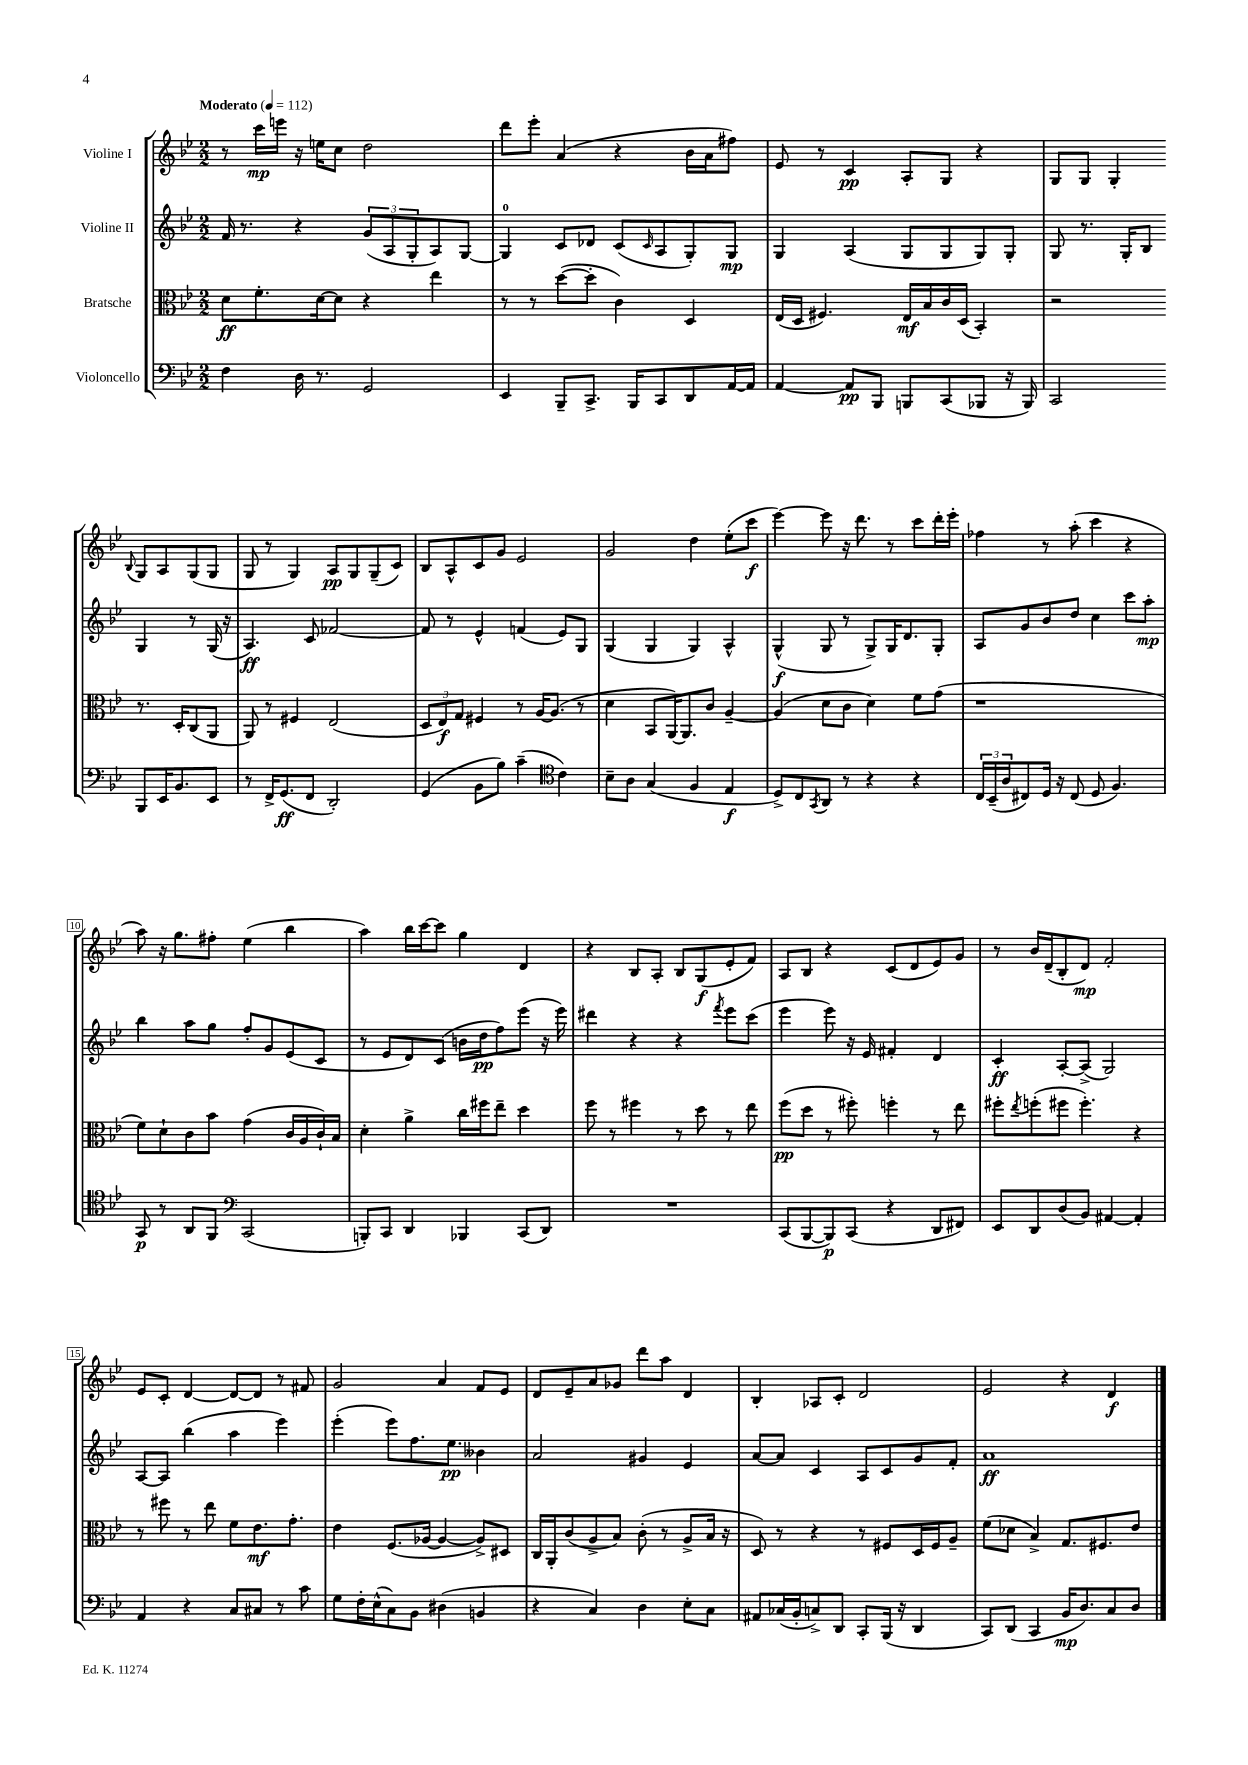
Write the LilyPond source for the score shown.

<<
\new StaffGroup <<
\new Staff = "s0" \with { instrumentName = "Violine I" } {
    \clef treble \key bes \major \numericTimeSignature \time 2/2 \tempo "Moderato" 4 = 112
    r8 c'''16\mp e'''16 r16 e''16 c''8 d''2 |
    d'''8 ees'''8-. a'4( r4 bes'16 a'16 fis''8) |
    ees'8 r8 c'4\pp a8-. g8 r4 |
    g8 g8 g4-. \appoggiatura { bes8 } g8 a8 g8( g8 |
    g8 r8 g4) a8\pp g8 g8--( c'8) |
    bes8 a8-^ c'8 g'8 ees'2 |
    g'2 d''4 ees''8-.( c'''8\f |
    ees'''4~) ees'''8 r16 d'''8. r8 c'''8 d'''16-. ees'''16-. |
    fes''4 r8 a''8-.( c'''4 r4 |
    a''8) r16 g''8. fis''8-. ees''4( bes''4 |
    a''4) bes''16 c'''16~ c'''8 g''4 d'4 |
    r4 bes8 a8-. bes8 g8\f( ees'8-. f'8) |
    a8 bes8 r4 c'8( d'8 ees'8) g'8 |
    r8 bes'16 d'16--( bes8-. d'8\mp) f'2-. |
    ees'8 c'8-. d'4~ d'8~ d'8 r8 fis'8 |
    g'2 a'4 f'8 ees'8 |
    d'8 ees'8-- a'8 ges'8 d'''8 a''8 d'4 |
    bes4-. aes8 c'8-. d'2 |
    ees'2 r4 d'4\f \bar "|." |
}
\new Staff = "s1" \with { instrumentName = "Violine II" } {
    \clef treble \key bes \major \numericTimeSignature \time 2/2
    f'16 r8. r4 \tuplet 3/2 { g'8( a8 g8-. } a8) g8~ |
    g4-0 c'8 des'8 c'8( \grace { c'16 } a8 g8-.) g8\mp |
    g4 a4( g8 g8 g8) g8-. |
    g8 r8. g16-. bes8 g4 r8 g16( r16 |
    a4.\ff) c'8 fes'2~ |
    fes'8 r8 ees'4-^ f'4( ees'8) g8 |
    g4( g4 g4) a4-^ |
    g4-^\f( g8 r8 g8->) g16 d'8. g8-. |
    a8 g'8 bes'8 d''8 c''4 c'''8 a''8-.\mp |
    bes''4 a''8 g''8 f''8-. g'8 ees'8( c'8 |
    r8 ees'8 d'8) c'8( b'16 d''16\pp f''8) ees'''8( r16 ees'''16) |
    dis'''4 r4 r4 \acciaccatura { f'''8 } ees'''8 c'''8( |
    ees'''4 ees'''8) r16 ees'16 fis'4-. d'4 |
    c'4-.\ff a8~-. a8->( g2) |
    a8~ a8 bes''4( a''4 ees'''4) |
    ees'''4-.( ees'''8) f''8. ees''8.\pp beses'4 |
    a'2 gis'4 ees'4 |
    a'8~ a'8 c'4 a8 c'8 g'8 f'8-. |
    a'1\ff \bar "|." |
}
\new Staff = "s2" \with { instrumentName = "Bratsche" } {
    \clef alto \key bes \major \numericTimeSignature \time 2/2
    d'8\ff f'8.-. d'16~ d'8 r4 ees''4 |
    r8 r8 d''8~( d''8-. c'4) d4 |
    ees16( d16 fis4.) ees16\mf bes16 c'16 d16( bes,4-.) |
    r2 r8. d16-. c8( a,8 |
    a,8) r8 fis4 ees2( |
    \tuplet 3/2 { d8 ees8\f) g8 } fis4 r8 a16~ a8.( r8 |
    d'4 bes,8 a,16~) a,8. c'8 a4~-- |
    a4( d'8 c'8 d'4) f'8 g'8( |
    r1 |
    f'8) d'8-! c'8 bes'8 g'4( c'16 a16 c'16-!) bes16 |
    d'4-. a'4-> c''16 fis''16 ees''8-- d''4 |
    f''8 r8 fis''4 r8 d''8 r8 ees''8 |
    f''8\pp( d''8 r8 fis''8-.) f''4-. r8 ees''8 |
    fis''8-. \acciaccatura { ees''8 } f''8-.( fis''8 fis''4.-.) r4 |
    r8 fis''8 r8 ees''8 f'8 ees'8.\mf g'8.-. |
    ees'4 f8.( aes16~ aes4~ aes8->) dis8 |
    c16 a,16-. c'8( a8-> bes8) c'8-.( r8 a8-> bes16 r16 |
    d8) r8 r4 r8 fis8 d16 fis16 a8-- |
    f'8( des'8 bes4->) g8. fis8. ees'8 \bar "|." |
}
\new Staff = "s3" \with { instrumentName = "Violoncello" } {
    \clef bass \key bes \major \numericTimeSignature \time 2/2
    f4 d16 r8. g,2 |
    ees,4 bes,,8-- c,8.-> bes,,16 c,8 d,8 a,16~ a,16 |
    a,4~ a,8\pp bes,,8 b,,8 c,8( bes,,8 r16 bes,,16) |
    c,2 bes,,8 ees,16 bes,8. ees,8 |
    r8 f,16-> g,8.\ff( f,8 d,2-.) |
    g,4( bes,8 bes8) c'4--( \clef tenor c'4) |
    bes8-- a8 g4( f4 ees4\f |
    d8->) c8 \acciaccatura { g,8 } a,8 r8 r4 r4 |
    \tuplet 3/2 { c16 bes,16--( a16 } cis8) d16 r16 cis8( d8 f4.) |
    g,8\p r8 a,8 f,8 \clef bass c,2( |
    b,,8-.) c,8 d,4 bes,,4 c,8( d,8) |
    R1 |
    c,8( bes,,8~ bes,,8\p) c,8( r4 d,8 fis,8) |
    ees,8 d,8 d8( bes,8) ais,4~ ais,4-. |
    a,4 r4 c8 cis8 r8 c'8 |
    g8 f16-. ees16-^( c8) bes,8 dis4( b,4 |
    r4 c4) d4 ees8-. c8 |
    ais,8 ces16( bes,16-. c8->) d,8 c,8-. bes,,16( r16 d,4 |
    c,8) d,8( c,4 bes,16\mp d8.) c8 d8 \bar "|." |
}
>>
>>
\layout { \context { \Score \override BarNumber.stencil = #(make-stencil-boxer 0.1 0.3 ly:text-interface::print) } }
